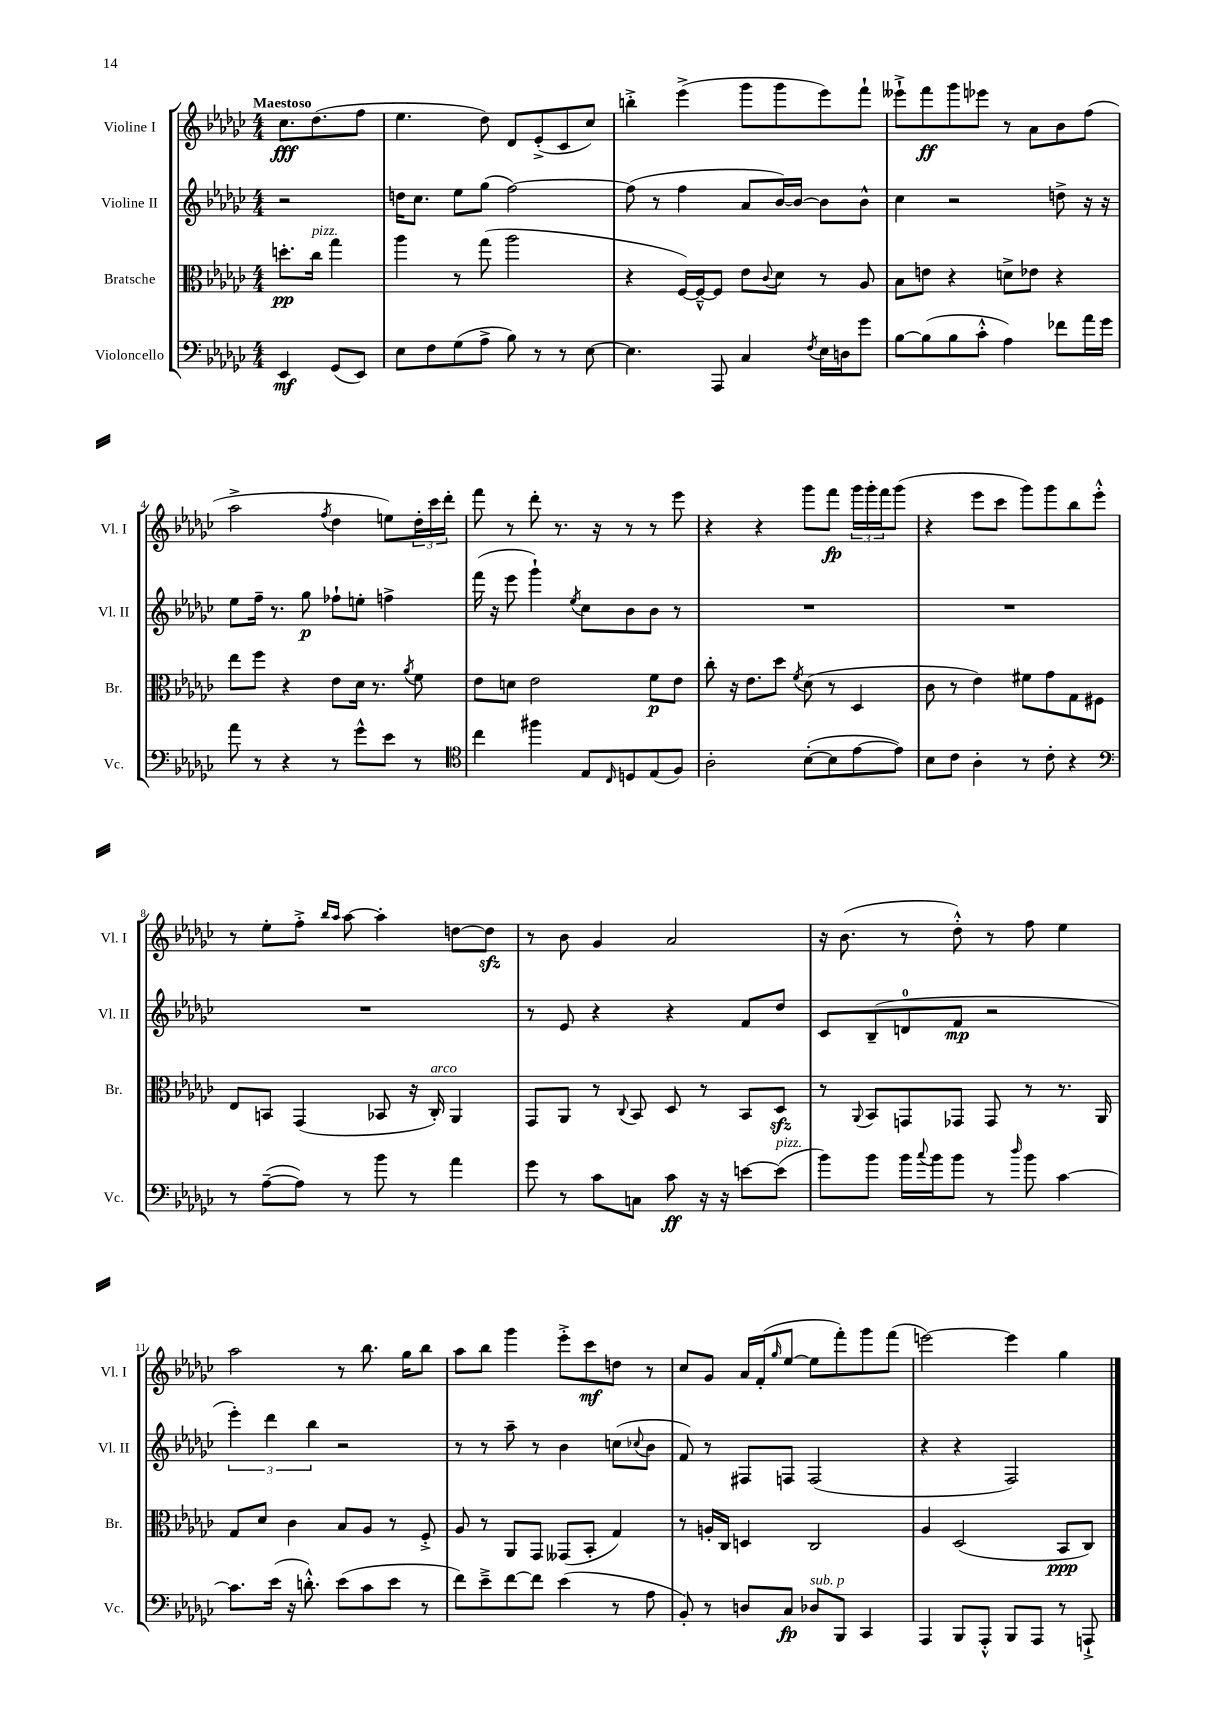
<<
\new StaffGroup <<
\new Staff = "s0" \with { instrumentName = "Violine I" shortInstrumentName = "Vl. I" } {
    \clef treble \key ges \major \numericTimeSignature \time 4/4 \partial 2 \tempo "Maestoso"
    ces''8.\fff des''8.( f''8 |
    ees''4. des''8) des'8 ees'8-.->( ces'8 ces''8) |
    b''4-.-> ees'''4->( ges'''8 ges'''8 ees'''8) f'''8-! |
    eeses'''8-!-> f'''8\ff ges'''8 ees'''8 r8 aes'8 bes'8 f''8( |
    aes''2-> \acciaccatura { f''8 } des''4 e''8) \tuplet 3/2 { des''16-. ces'''16 des'''16-. } |
    f'''8 r8 des'''8-. r8. r16 r8 r8 ees'''8 |
    r4 r4 ges'''8 f'''8\fp \tuplet 3/2 { ges'''16 ges'''16-. f'''16 } ges'''8( |
    r4 ees'''8 ces'''8 ges'''8) ges'''8 bes''8 ees'''8-.-^ |
    r8 ees''8-. f''8-.-> \grace { bes''16 aes''16 } aes''8~ aes''4-. d''8~ d''8\sfz |
    r8 bes'8 ges'4 aes'2 |
    r16 bes'8.( r8 des''8-.-^) r8 f''8 ees''4 |
    aes''2 r8 bes''8. ges''16 bes''8 |
    aes''8 bes''8 ges'''4 ees'''8-.-> ces'''8\mf d''8 r8 |
    ces''8 ges'8 aes'16 f'16-.( \grace { ges''16 } ees''8~ ees''8 f'''8-.) ges'''8 f'''8( |
    e'''2~) e'''4 ges''4 \bar "|." |
}
\new Staff = "s1" \with { instrumentName = "Violine II" shortInstrumentName = "Vl. II" } {
    \clef treble \key ges \major \numericTimeSignature \time 4/4 \partial 2
    r2 |
    d''16 ces''8. ees''8 ges''8( f''2~) |
    f''8( r8 f''4 aes'8 bes'16~) bes'16~ bes'8 bes'8-^ |
    ces''4 r2 d''8-> r16 r16 |
    ees''8 f''16-- r8. ges''8\p fes''8-! e''8-. f''4-> |
    f'''16( r16 ees'''8 ges'''4-!) \acciaccatura { ees''8 } ces''8 bes'8 bes'8 r8 |
    R1 |
    R1 |
    R1 |
    r8 ees'8 r4 r4 f'8 des''8 |
    ces'8 bes8--( d'8-0 f'8\mp r2 |
    \tuplet 3/2 { ees'''4-.) des'''4 bes''4 } r2 |
    r8 r8 aes''8-- r8 bes'4 c''8( \appoggiatura { ces''8 } bes'8 |
    f'8) r8 fis8 f8 f2( |
    r4 r4 f2) \bar "|." |
}
\new Staff = "s2" \with { instrumentName = "Bratsche" shortInstrumentName = "Br." } {
    \clef alto \key ges \major \numericTimeSignature \time 4/4 \partial 2
    d''8.-.\pp ces''16^\markup { \italic "pizz." } ges''4 |
    aes''4 r8 ges''8( aes''2 |
    r4 f16~) f16~---^ f8 ees'8 \appoggiatura { ces'8 } des'8 r8 aes8 |
    bes8 e'8 r4 d'8-> ees'8 r4 |
    ees''8 f''8 r4 ees'8 des'16 r8. \acciaccatura { aes'8 } f'8 |
    ees'8 d'8 ees'2 f'8\p ees'8 |
    ces''8-. r16 ees'8. des''8 \acciaccatura { f'8 } des'8( r8 des4 |
    ces'8 r8 ees'4) fis'8 ges'8 ges8 fis8 |
    ees8 b,8 ges,4( bes,8 r16 ces16-.^\markup { \italic "arco" }) aes,4 |
    ges,8 aes,8 r8 \appoggiatura { ces8 } bes,8 des8 r8 bes,8 des8\sfz |
    r8 \appoggiatura { aes,8 } bes,8 g,8 ges,8 ges,8 r8 r8. aes,16 |
    ges8 des'8 ces'4 bes8 aes8 r8 f8-.-> |
    aes8 r8 aes,8 ges,8 geses,8( bes,8-. ges4) |
    r8 a16-. ces16 d4 ces2 |
    aes4 des2( bes,8\ppp ces8) \bar "|." |
}
\new Staff = "s3" \with { instrumentName = "Violoncello" shortInstrumentName = "Vc." } {
    \clef bass \key ges \major \numericTimeSignature \time 4/4 \partial 2
    ees,4\mf ges,8( ees,8) |
    ees8 f8 ges8( aes8-> bes8) r8 r8 ees8~ |
    ees4. aes,,8 ces4 \acciaccatura { f8 } ees16 d16 ges'8 |
    bes8~ bes8( bes8 ces'8-.-^ aes4) fes'8 aes'16 ges'16 |
    aes'8 r8 r4 r8 ges'8-^ ees'8 r8 |
    \clef tenor ces''4 fis''4 ees8 \grace { ces16 } d8 ees8( f8) |
    aes2-. bes8~-.( bes8 ees'8~ ees'8) |
    bes8 ces'8 aes4-. r8 ces'8-. r4 |
    \clef bass r8 aes8~--( aes8) r8 bes'8 r8 aes'4 |
    ges'8 r8 ces'8 c8 ces'8\ff r16 r16 e'8~ e'8^\markup { \italic "pizz." }( |
    bes'8) bes'8 bes'16 \appoggiatura { ces''8 } bes'16 bes'8 r8 \grace { des''16 } bes'8 ces'4~ |
    ces'8. ees'16( r16 d'8.-.-^) ees'8( ces'8 ees'8 r8 |
    f'8) ees'8---> f'8~ f'8 ees'4( r8 aes8 |
    bes,8-.) r8 d8 ces8\fp des8^\markup { \italic "sub. p" } bes,,8 ces,4 |
    aes,,4 bes,,8 aes,,8-.-^ bes,,8 aes,,8 r8 a,,8-!-> \bar "|." |
}
>>
>>
